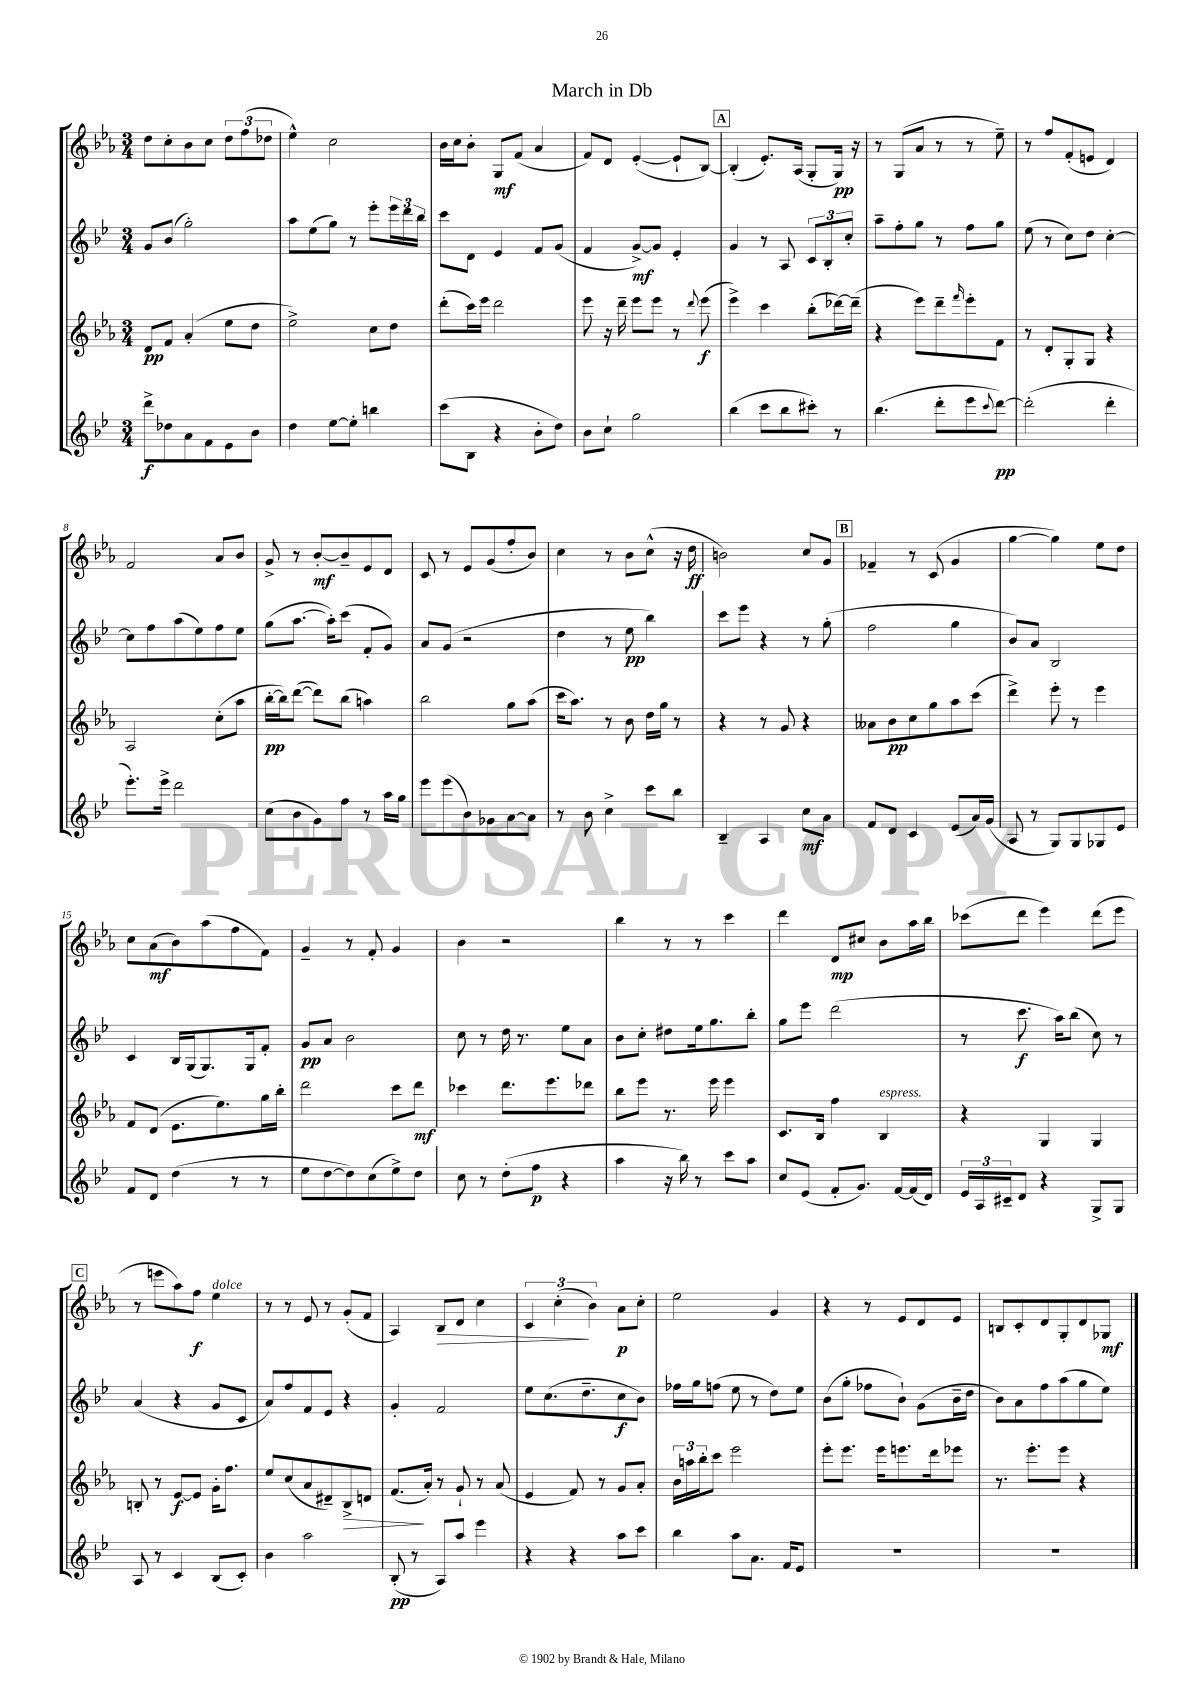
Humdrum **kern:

**kern	**kern	**kern	**kern
*staff4	*staff3	*staff2	*staff1
*clefG2	*clefG2	*clefG2	*clefG2
*k[b-e-]	*k[b-e-a-]	*k[b-e-]	*k[b-e-a-]
*M3/4	*M3/4	*M3/4	*M3/4
8ddd^\L	8d/L	8g/L	8dd\L
8dd-\	8f/J	(8b-/J	8cc'\
8a\	(4a-'/	2gg'\)	8b-\
8f\	.	.	8cc\J
8e-\	8ee-\L	.	12dd\L
.	.	.	(12ff\
8b-\J	8dd\J	.	.
.	.	.	12dd-\J
=	=	=	=
4dd\	2ee-^\)	8aa\L	4ee-^^\)
.	.	(8ee-\	.
[8ee-\L	.	8gg\J)	2cc\
8ee-'\]J	.	8r	.
4bb\	8cc\L	8eee-'\L	.
.	8dd\J	24eee-\L	.
.	.	24ddd\	.
.	.	24bb-\JJ	.
=	=	=	=
(8ccc\L	(8ddd'\L	8ccc\L	16b-\LL
.	.	.	16cc\J
8B-\J	16ccc\L)	8d\J	8b-'\J
.	16eee-\JJ	.	.
4r	2ddd\	4e-/	8G/L
.	.	.	(8f/J
8b-'\L	.	8f/L	4a-/
8dd\J)	.	(8g/J	.
=	=	=	=
8b-\L	8eee-\	4f/	8f/L)
8cc`\J	16r	.	8d/J
.	16ddd~\	.	.
2gg\	8eee-\L	[8g^/L)	([4e-'/
.	8eee-\J	8g/]J	.
.	8r	4e-'/	8e-`/]L
.	8qqddd/	.	.
.	(8eee-\	.	[8B-/J)
=	=	=	=
(4bb-\	4eee-^\)	4g/	(4B-'/]
8ccc\L	4ccc\	8r	8.e-'/L)
8bb-\	.	8A/	.
.	.	.	(16A-/Jk
8ccc#'\J)	(8bb-'\L	12c/L	8G'/L
.	.	12B-'/	.
8r	[16ddd-\L)	.	16G/Jk)
.	.	12cc'/J	.
.	(16ddd-~\]JJ	.	16r
=	=	=	=
(4.bb-\	4r	8aa~\L	8r
.	.	8ff'\	(8G/L
.	8eee-\L)	8gg\J	8a-/J
8ddd'\L	8ddd~\	8r	8r
.	16qqfff/	.	.
8eee-\	8eee-'\	8ff\L	8r
8qqccc/	.	.	.
[8ddd\J)	8f\J	8gg\J	8ee-~\)
=	=	=	=
(2ddd'\]	8r	(8ee-\	8r
.	8d'/L	8r	8ff/L
.	8G'/	8cc\L)	(8f'/
.	8G/J	8dd\J	8e/J
4ddd'\	4r	[4cc'\	4d/)
=	=	=	=
8.eee-'\L)	2A-/	8cc\]L	2f/
.	.	8ff\	.
16eee-^\Jk	.	.	.
2ddd\	.	(8aa\	.
.	.	8ee-\)	.
.	(8cc'\L	8ff\	8a-/L
.	8aa-\J	8ee-\J	8b-/J
=	=	=	=
(8cc\L	[16bb-'\LL	(8gg\L	8g^/
.	16bb-\]J)	.	.
8b-\	([8ddd\J	[8.aa\J	8r
8g\)	8ddd\]L)	.	[8b-'/L
.	.	16aa'\]LK)	.
8ff\J	(8bb-\J	(8ccc\J	8b-~/]
8r	4aa\)	8f'/L	8e-/
16aa\LL	.	8g/J)	8d/J
16gg\JJ	.	.	.
=	=	=	=
8eee-\L	2bb-\	8a/L	8c/
(8eee-\	.	(8g/J	8r
8b-\)	.	2r	8e-/L
8g-\	.	.	(8g/
[8a\	8gg\L	.	8ff'/
8a\]J	(8aa-\J	.	8b-/J)
=	=	=	=
8r	16ccc\LK	4dd\	4cc\
.	8.aa-\J)	.	.
8b-\	.	.	.
4cc^\	8r	8r	8r
.	8b-\	8ee-\	8b-\L
8ccc\L	16dd\LL	4bb-\)	(8cc^^\J
.	16gg\JJ	.	.
8bb-\J	8r	.	16r
.	.	.	16dd\
=	=	=	=
4B-~/	4r	8ccc\L	2b\)
.	.	8eee-\J	.
4A/	8r	4r	.
.	8g/	.	.
8cc\L	4r	8r	8cc/L
8a\J	.	(8gg'\	8g/J
=	=	=	=
8f/L	8a--\L	2ff\	4f-~/
8d/J	8b-\	.	.
4c/	8cc\	.	8r
.	8gg\	.	(8c/
(8e-/L	8aa-\	4gg\	4g/
16a/L)	(8ccc\J	.	.
(16g/JJ	.	.	.
=	=	=	=
8A/	4ddd^\)	8b-/L)	[4gg\
8r	.	8a/J	.
8G/L)	8eee-'\	2B-/	4gg\])
8G/	8r	.	.
8G-/	4eee-\	.	8ee-\L
8e-/J	.	.	8dd\J
=	=	=	=
8f/L	8f/L	4c/	8cc\L
8d/J	(8d/J	.	(8a-\
(4dd\	8.e-\L	16B-/LL	8b-\)
.	.	(16G/J	.
.	.	8.G/)	(8aa-\
.	8.ee-\)	.	.
8r	.	.	8ff\
.	.	16G/k	.
8r	16gg\L	8f'/J	8f\J)
.	16bb-'\JJ	.	.
=	=	=	=
8ee-\L	2ddd\	8g/L	4g~/
[8dd\	.	8a/J	.
8dd\])	.	2b-\	8r
(8cc\	.	.	8f'/
8ee-^\)	8ccc\L	.	4g/
8dd\J	8ddd\J	.	.
=	=	=	=
8cc\	4ccc-\	8cc\	4b-\
8r	.	8r	.
(8dd'\L	8.ddd\L	16dd\	2r
.	.	8.r	.
8ff\J	.	.	.
.	8.eee-\	.	.
4r	.	8ee-\L	.
.	8ddd-\J	8a\J	.
=	=	=	=
4aa\	8bb-\L	8b-\L	4bb-\
.	8eee-\J	8cc'\J	.
16r	8.r	8dd#\L	8r
16bb-\)	.	.	.
8r	.	16ee-\k	8r
.	16eee-\	8.gg\	.
8ccc\L	4eee-\	.	4ccc\
8aa\J	.	8bb-'\J	.
=	=	=	=
8cc/L	8.c/L	8gg\L	4ddd\
(8e-/J	.	8eee-\J	.
.	16B-/Jk	.	.
8f'/L	4ff\	(2ddd\	8d/L
8.g/J)	.	.	8cc#/J
.	4B-/	.	8b-\L
[16f/LL	.	.	.
(16f/]	.	.	16aa-\L
16d/JJ)	.	.	16bb-\JJ
=	=	=	=
24e-/LL	4r	8r	(8ccc-\L
24A/	.	.	.
24c#~/J	.	.	.
8d/J	.	8.ccc\	8ddd\J
4r	4G/	.	4eee-\)
.	.	16aa\LK)	.
.	.	(8bb-\J	.
8G^/L	4G/	8cc\)	(8ddd\L
8G/J	.	8r	8eee-\J
=	=	=	=
8A/	8B'/	(4a/	8r
8r	8r	.	8eee\L
4c/	[8e-/L	4r	8aa-\)
.	8e-/]J	.	8ff\J
(8B-/L	16g'\LK	8g/L	4ee-\
.	8.ff\J	.	.
8c'/J)	.	8c/J	.
=	=	=	=
4b-\	8ee-/L	8a/L)	8r
.	(8cc/	8ff/	8r
2aa\	8a-/	8f/	8e-/
.	8d#~/)	8e-/J	8r
.	8B-^/	4r	(8g'/L
.	8d/J	.	8f/J
=	=	=	=
(8B-'/	(8.f/L	4g'/	4A-/)
8r	.	.	.
.	16a-'/Jk)	.	.
8A/L)	8r	2f/	8B-/L
8aa/J	8g`/	.	8d/J
4eee-\	8r	.	4cc\
.	(8a-/	.	.
=	=	=	=
4r	4e-/	8ee-\L	6c/
.	.	(8.cc\	.
.	.	.	(6cc'\
4r	8f/)	.	.
.	.	8.dd~\	.
.	.	.	6b-\)
.	8r	.	.
8aa\L	8g/L	8cc\	8a-\L
8ccc\J	8a-'/J	8b-\J)	8cc'\J
=	=	=	=
4bb-\	24b-\LL	16ff-\LL	2ee-\
.	24aa\	.	.
.	.	16gg\J	.
.	24bb-'\J	.	.
.	8ccc\J	(8ff\J	.
8aa\L	2eee-\	8ee-\	.
8.a\J	.	8r	.
.	.	8dd\L)	4g/
16f/LK	.	.	.
8e-/J	.	8ee-\J	.
=	=	=	=
2.r	8eee-'\L	(8b-\L	4r
.	8.eee-\J	8gg'\J	.
.	.	8ff-\L	8r
.	16eee-\LK	.	.
.	8.eee\	8b-`\J)	8e-/L
.	.	(8g\L	8d/
.	16ddd\k	.	.
.	8eee-\J	16b-~\L	8e-/J
.	.	16dd\JJ	.
=	=	=	=
2.r	8.r	8b-\L)	8B/L
.	.	8a\	8c'/
.	8.eee-'\L	.	.
.	.	8ff\	8d/
.	8eee-\J	(8aa\	8G'/
.	4r	8gg\	8d/
.	.	8ee-\J)	8G-/J
==	==	==	==
*-	*-	*-	*-
